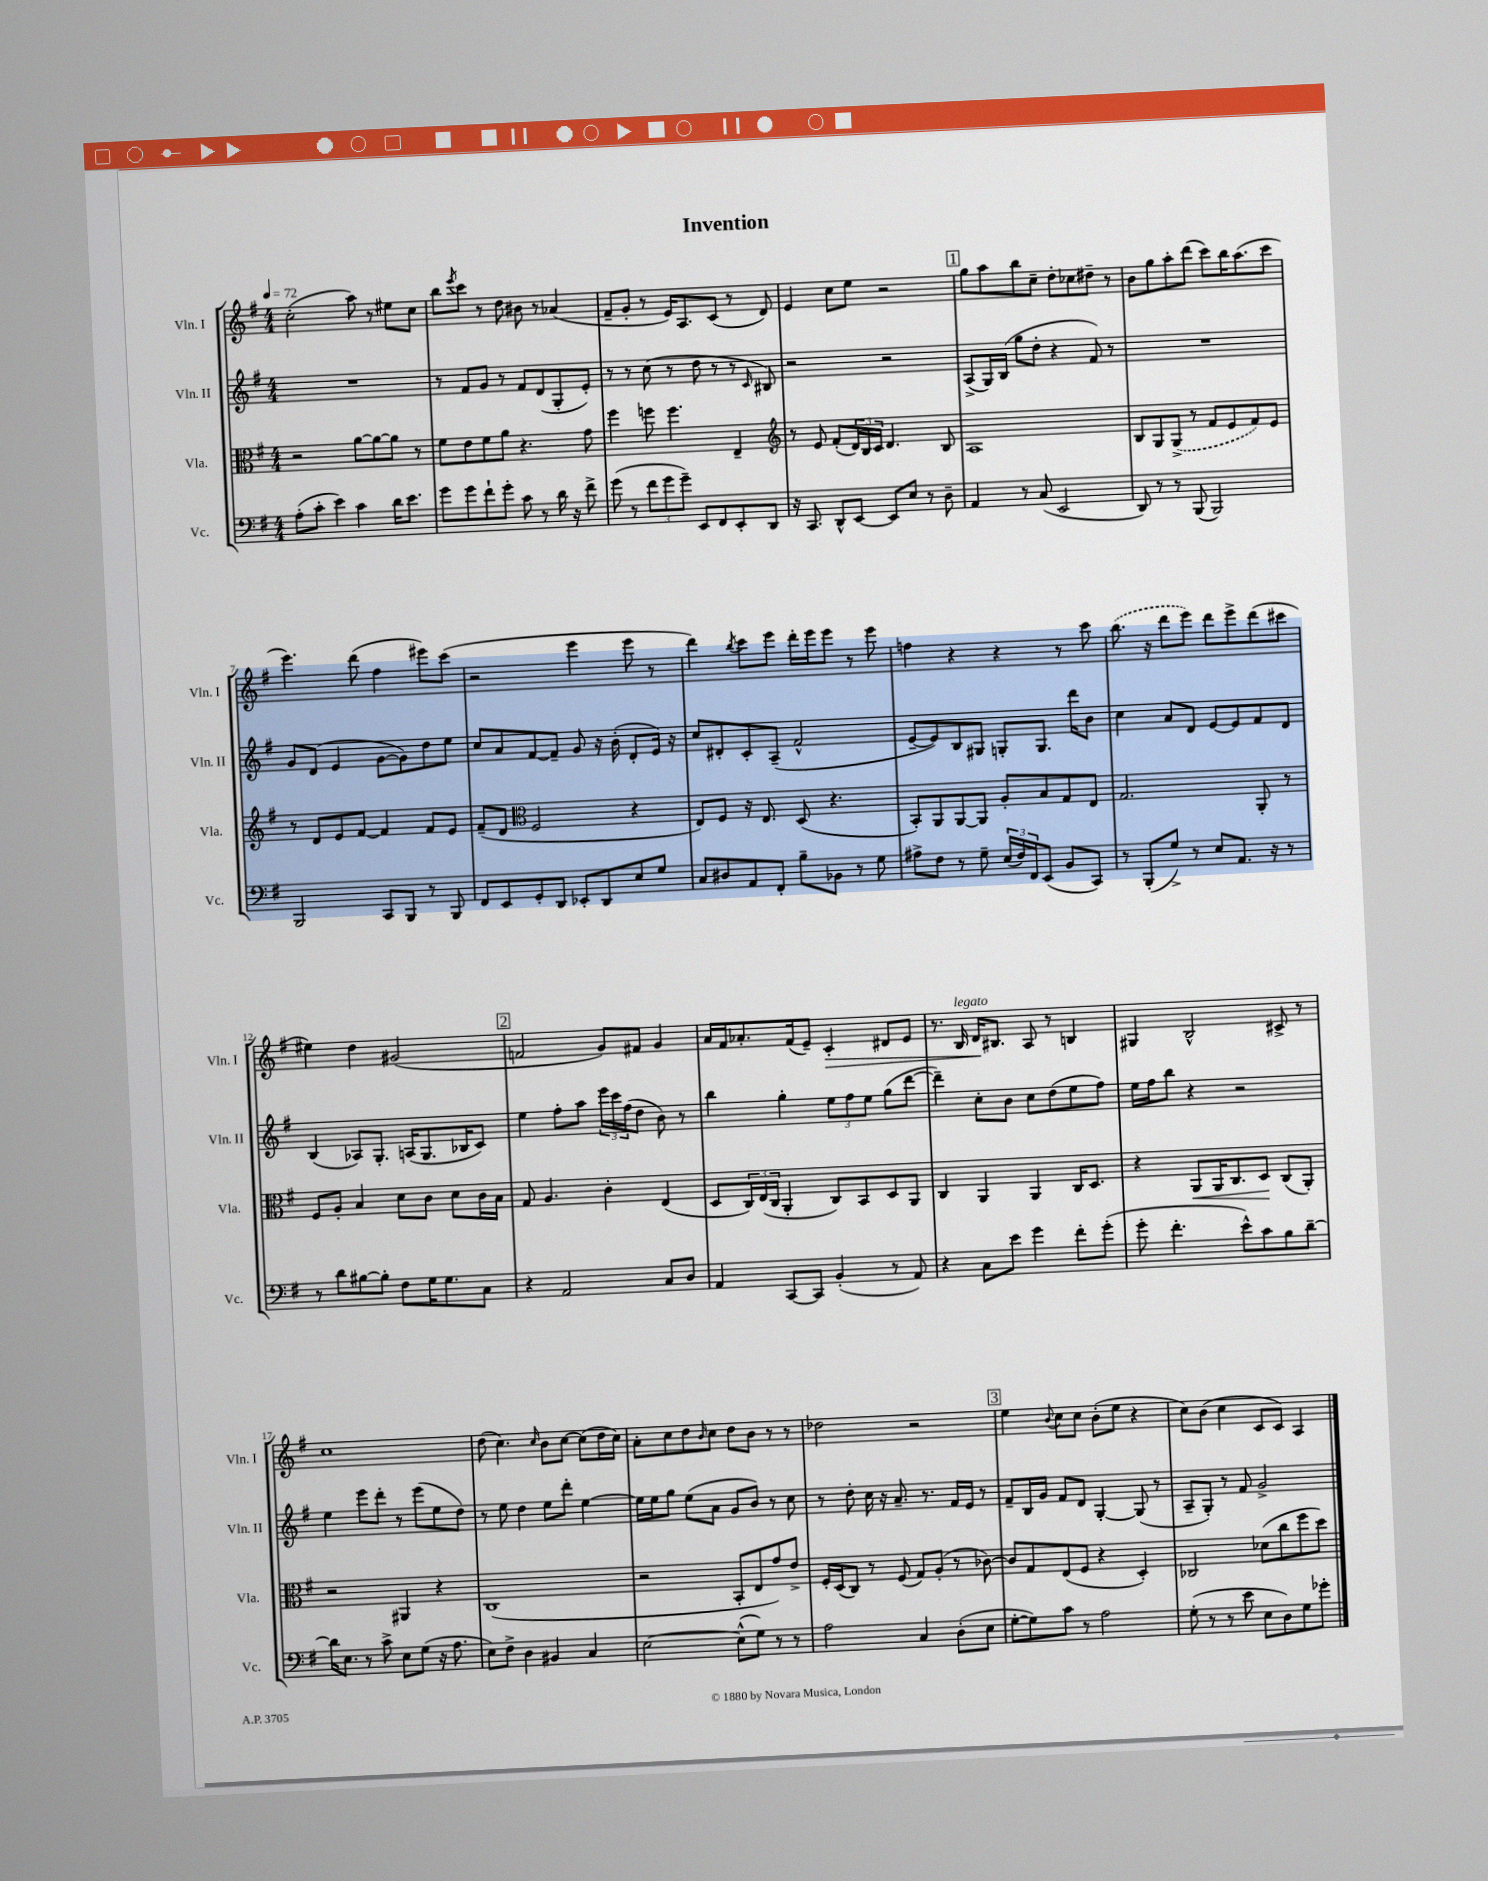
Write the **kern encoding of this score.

**kern	**kern	**kern	**kern
*staff4	*staff3	*staff2	*staff1
*clefF4	*clefC3	*clefG2	*clefG2
*k[f#]	*k[f#]	*k[f#]	*k[f#]
*M4/4	*M4/4	*M4/4	*M4/4
*MM72	*MM72	*MM72	*MM72
(8A'	2r	1r	(2cc'
8c'	.	.	.
4e)	.	.	.
4c	[8a	.	8aa)
.	8a_	.	8r
16d	8a]	.	8ee#
8.e	.	.	.
.	8r	.	8cc
=	=	=	=
8g	8f#	8r	8bb
.	.	.	8qeee
8g	8e	8f#	8ccc
8f#`	8f#	8g	8r
8g'	8a	8r	8dd
8c	4.r	8f#	8b#
8r	.	(8d	8r
16d	.	8G'	(4a-
16r	.	.	.
8f#^	8g	8e')	.
=	=	=	=
(8g	4ff#	8r	8f#~
8r	.	8r	8g'
12f#	8ff	(8cc	8r
12g	.	.	.
.	4.ff	8r	16e)
12g~)	.	.	.
.	.	.	8.A
8EE	.	8dd	.
8FF#	.	8r	(8c
8EE'	4E~	8r	8r
.	.	16qqc	.
8DD	.	8B#)	8d)
=	=	=	=
*	*clefG2	*	*
16r	8r	2r	4e
8.CC	.	.	.
.	8e	.	.
8DD^^	(8f#'	.	8cc
[8EE	24d)	.	8ee
.	24B	.	.
.	24c	.	.
8EE]	4.d	2r	2r
8E	.	.	.
8r	.	.	.
8D~	8B	.	.
=	=	=	=
4AA	1A	(8A^	8gg
.	.	16G)	8aa
.	.	(16B	.
8r	.	8gg	8bb
(8C	.	8dd'	8cc~
2EE	.	4r	8dd'
.	.	.	8cc-
.	.	8f#)	8dd#~
.	.	8r	8r
=	=	=	=
8DD)	8B	1r	8b
8r	8G	.	8gg
8r	(8G^	.	8aa'
(8BBB	8r	.	(8ddd
2BBB)	8f#	.	8ccc)
.	8e	.	16bb
.	.	.	(8.aa
.	8f#)	.	.
.	8e	.	8ccc
=	=	=	=
2BBB	8r	8g	4.eee)
.	8d	(8d	.
.	8e	4e	.
.	[8f#	.	(8ddd
8CC	4f#]	[8g	4ff#
8BBB	.	8g])	.
8r	8f#	8dd	8eee#)
8BBB	8e	8ee	(8ccc
=	=	=	=
8FF#	(8f#~	8cc	2r
8EE	8d	8a	.
*	*clefC3	*	*
8GG'	2F#	[8f#	.
8DD	.	8f#~]	.
8EE-'	.	8g	4eee
8DD	.	16r	.
.	.	(16b'	.
8E	4r	8d'	8eee
8G	.	16e)	8r
.	.	16r	.
=	=	=	=
8C	8E)	8cc	4ddd)
8D#	8F#	8d#'	.
.	.	.	8qbb
8AA	16r	8c'	8ccc
.	8.E	.	.
8FF#'	.	(8A~	8eee
8B~	(8D	2f#^^	16ddd'
.	.	.	16eee
8BB-	4.r	.	8eee
8r	.	.	8r
8G	.	.	8eee
=	=	=	=
8A#^	8BB')	[8e~	4ff
8F#	8AA	8e])	.
8r	[8AA	8B	4r
8G~	8AA]	8G#	.
(24E	8A'	8G'	4r
24F#)	.	.	.
24FF#	.	.	.
(8EE	8B	8.G	.
8BB	8G	.	8r
.	.	16ddd	.
8CC)	8E	8b	8ccc
=	=	=	=
8r	2.G	4cc	(8.bb
(8BBB'	.	.	.
.	.	.	16r
8G^)	.	8a	8ddd
8r	.	8d	8eee)
8E	.	[8e	8ddd
8.AA	.	8e]	8eee^
.	8AA'	8f#	(8ddd
16r	.	.	.
8r	8r	8d	8ccc#
=	=	=	=
8r	8F#	(4B	4ee#)
8d	8A'	.	.
[8B#	4B	8A-)	4dd
8B#']	.	8.G'	.
8F#	8d	.	(2g#
.	.	(16A	.
16G	8c	8.G	.
8.G	.	.	.
.	8d	.	.
.	.	16B-	.
8C	16c	8c)	.
.	16B	.	.
=	=	=	=
4r	8G	4ee	2f
.	4.A	.	.
2AA	.	8ff#'	.
.	.	8aa	.
.	4c'	24eee	8g)
.	.	24ccc	.
.	.	(24ff#	.
.	.	8dd	8f#
8C	(4E	8b)	4g
8D	.	8r	.
=	=	=	=
4AA	8D	4bb	16a
.	.	.	16f#
.	24C)	.	8.a-'
.	(24E	.	.
.	24C	.	.
[8CC	4AA'	4gg'	.
.	.	.	(16f#
8CC]	.	.	8e~)
(4BB'	8C)	12ee	4c'
.	.	12ff#	.
.	8BB	.	.
.	.	12ee	.
8r	8D	(8gg	8d#
8AA)	8AA	[8ddd	8e
=	=	=	=
4r	4C	4ddd~])	8.r
.	.	.	16B
8C	4AA	8cc'	16d
.	.	.	8.B#
8e	.	8b	.
4g	4AA	8cc	8A
.	.	(8dd	8r
8f#'	16C	8ee	4B
.	8.D	.	.
(8g'	.	8ff#)	.
=	=	=	=
8g'	4r	16ee	4G#
.	.	16ff#	.
4.f#'	.	8bb	.
.	8AA	4r	2B^^
.	16AA	.	.
.	8.C	.	.
8e^^)	.	2r	.
8c	8D	.	.
8B	(8C	.	8c#^
[8d~	8AA')	.	8r
=	=	=	=
16d]	2r	4ee	1cc
8.E	.	.	.
8r	.	8eee	.
8c^	.	8ddd'	.
8E	4AA#	8r	.
(8G	.	(8eee	.
16r	4r	8ee	.
8.A	.	.	.
.	.	8dd)	.
=	=	=	=
8E)	(1C	8r	(8dd
8F#^	.	8ee	4.cc)
4D	.	4dd	.
.	.	.	16qqcc
4BB#	.	8ee	8b
.	.	8ddd'	[8cc
4C	.	[4ee	(8cc]
.	.	.	16dd
.	.	.	16cc)
=	=	=	=
[2E	2r	16ee]	8a'
.	.	16ee	.
.	.	8gg	8cc
.	.	(8ee	8dd
.	.	.	16qqb
.	.	8a	8cc
(8E^^]	8BB'	8g	8dd
8G)	8E	8b)	8b
8r	8g)	8r	8r
8r	8e^	8cc	8r
=	=	=	=
2A	16F#'	8r	2dd-
.	(16D	.	.
.	8C)	8dd'	.
.	8r	16cc	.
.	.	16r	.
.	(8F#	8.a~	.
4C	8G)	.	2r
.	.	8.r	.
.	(8A'	.	.
(8D'	8r	16f#	.
.	.	16e	.
8E	[8c-)	8r	.
=	=	=	=
[8G'	8c-]	8f#~	4ee
8G])	8G	16B	.
.	.	16g	.
.	.	.	8qqb
8c	(8E	8f#	8cc
8r	8F#	8d	8cc
2A	4r	[4G'	(8b'
.	.	.	8ee
.	4D')	(8G]	4r
.	.	8r	.
=	=	=	=
(8G'	2C-	8A~	8cc)
8r	.	8G')	(8b
8r	.	8r	4cc
8e	.	8f#	.
8E	(8d-	2g^	8c
8D)	8cc	.	8c)
8G	8ff#	.	4A
8g-'	8dd)	.	.
==	==	==	==
*-	*-	*-	*-
